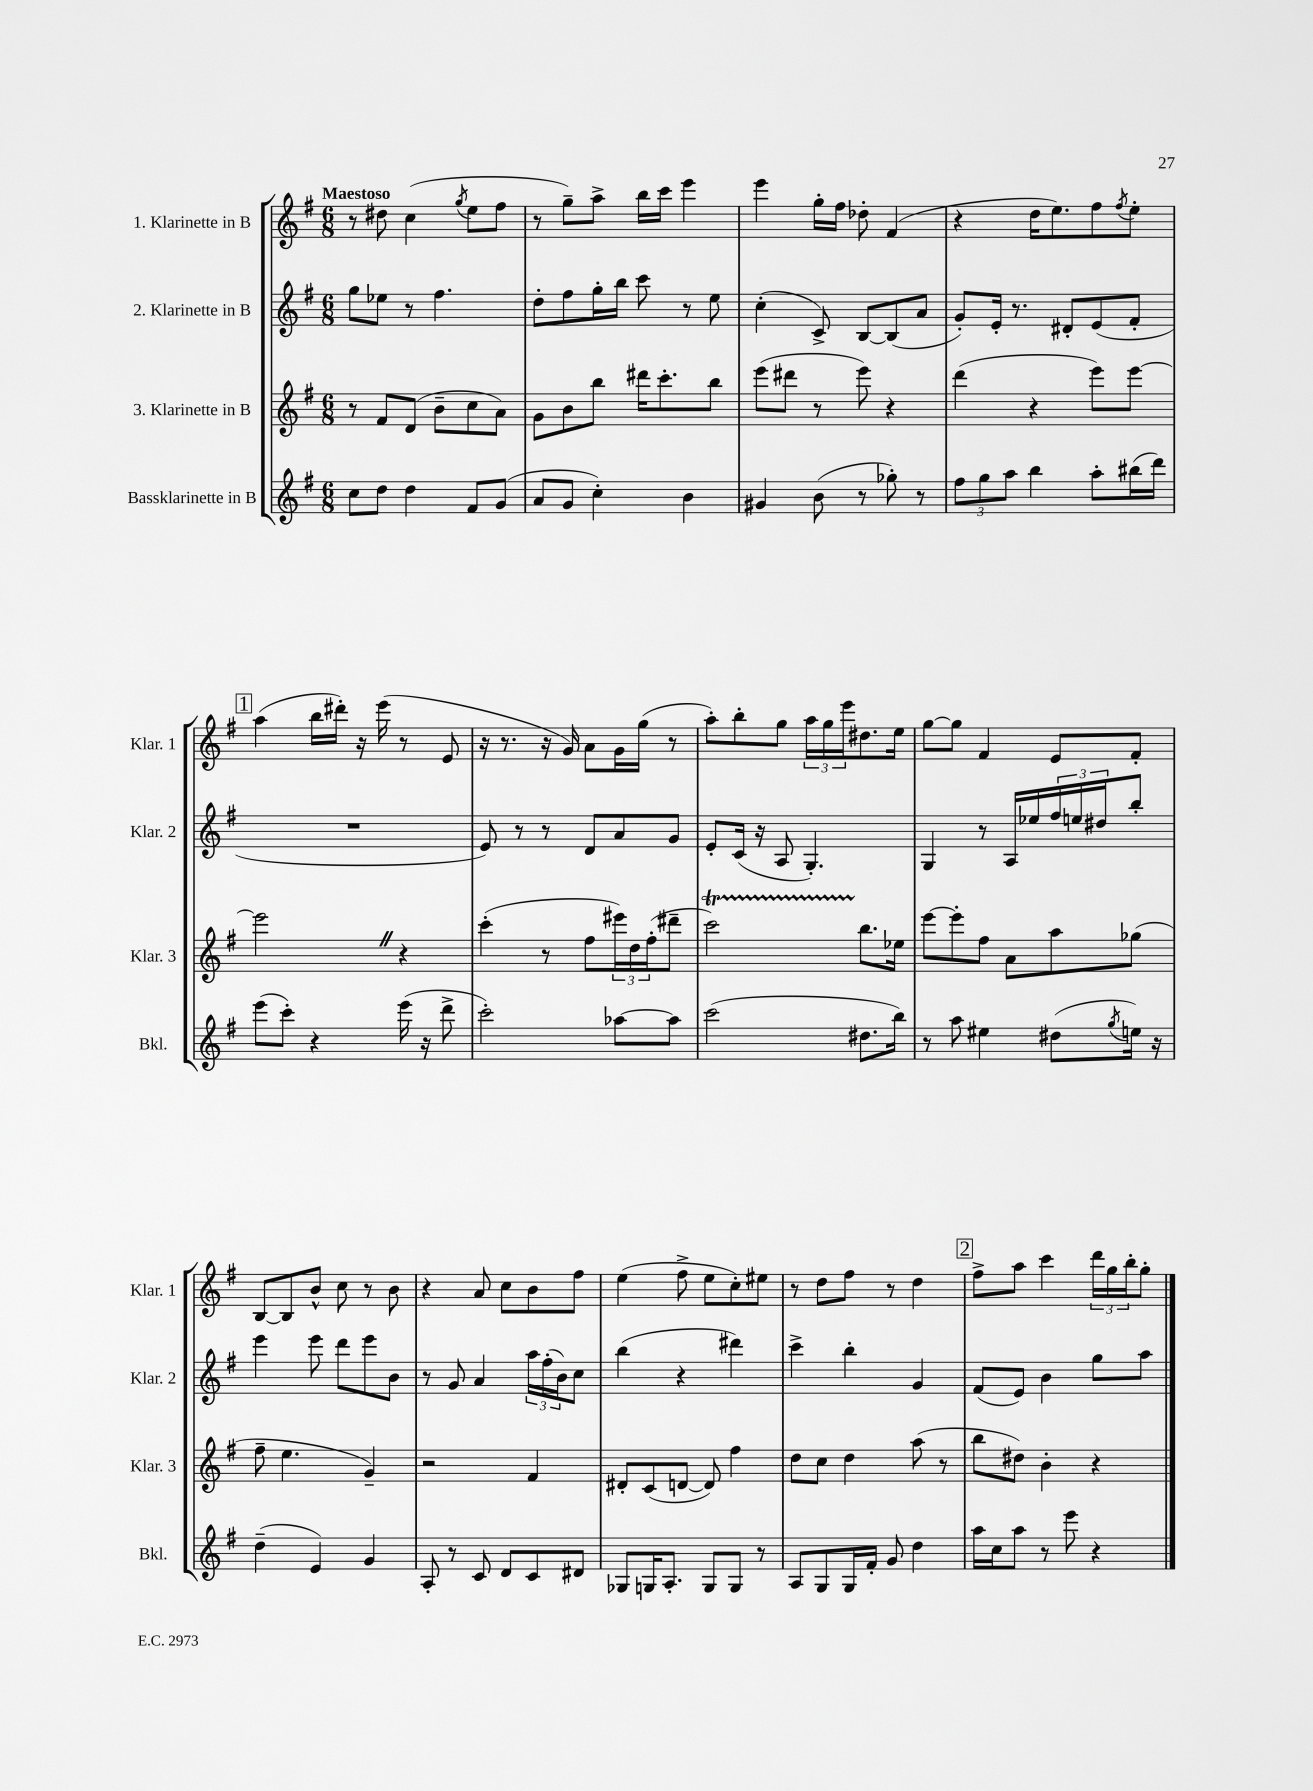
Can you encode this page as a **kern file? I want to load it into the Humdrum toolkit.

**kern	**kern	**kern	**kern
*part4	*part3	*part2	*part1
*staff4	*staff3	*staff2	*staff1
*I"Bassklarinette in B	*I"3. Klarinette in B	*I"2. Klarinette in B	*I"1. Klarinette in B
*I'Bkl.	*I'Klar. 3	*I'Klar. 2	*I'Klar. 1
*clefG2	*clefG2	*clefG2	*clefG2
*k[f#]	*k[f#]	*k[f#]	*k[f#]
*M6/8	*M6/8	*M6/8	*M6/8
=1	=1	=1	=1
!	!	!	!LO:TX:a:B:t=Maestoso
8cc\L	8r	8gg\L	8r
8dd\J	8f#/L	8ee-X\J	8dd#X\
4dd\	(8d/J	8r	(4cc\
.	8b~\L	4.ff#\	.
.	.	.	8qgg/
8f#/L	8cc\	.	8ee\L
(8g/J	8a\J)	.	8ff#\J
=2	=2	=2	=2
8a/L	8g\L	8dd'\L	8r
8g/J	8b\	8ff#\	8gg~\L)
4cc'\)	8bb\J	16gg'\L	8aa^\J
.	.	16bb\JJ	.
.	16ddd#X\KL	8ccc\	16bb\LL
.	8.ccc'\	.	16ccc\JJ
4b\	.	8r	4eee\
.	8bb\J	8ee\	.
=3	=3	=3	=3
4g#X/	(8eee\L	(4cc'\	4eee\
.	8ddd#X\J	.	.
(8b\	8r	8c^/)	16gg'\LL
.	.	.	16ff#\JJ
8r	8eee\)	[8B/L	8dd-X'\
8gg-X'\)	4r	(8B/]	(4f#/
8r	.	8a/J	.
=4	=4	=4	=4
12ff#\L	(4ddd\	8g'/L)	4r
12gg\	.	.	.
.	.	16e'/Jk	.
12aa\J	.	.	.
.	.	8.r	.
4bb\	4r	.	16dd\KL
.	.	.	8.ee\)
.	.	8d#X'/L	.
8aa'\L	8eee\L)	(8e/	8ff#\
.	.	.	8qff#/
(16bb#X\L	[8eee\J	8f#'/J	8ee'\J
16ddd\JJ)	.	.	.
!!LO:LB:g=z
!!LO:REH:place=s1:t=1
=5	=5	=5	=5
(8eee\L	2eeeZ\]	2.r	(4aa\
8ccc'\J)	.	.	.
4r	.	.	16bb\LL
.	.	.	16ddd#X'\JJ)
.	.	.	16r
.	.	.	(16eee\
(16eee\	4r	.	8r
16r	.	.	.
8ddd^\	.	.	8e/
=6	=6	=6	=6
2ccc'\)	(4ccc'\	8e/)	16r
.	.	.	8.r
.	.	8r	.
.	8r	8r	16r
.	.	.	16g/)
.	8ff#\L	8d/L	8a\L
[8aa-X\L	24eee#X\L)	8a/	16g\L
.	24dd\	.	.
.	.	.	(16gg\JJ
.	(24ff#'\J	.	.
8aa-\J]	8ddd#X~\J	8g/J	8r
=7	=7	=7	=7
(2ccc\	2cccT\)	8e'/L	8aa'\L)
.	.	(16c/Jk	8bb'\
.	.	16r	.
.	.	8A/	8gg\J
.	.	4.G'/)	24aa\LL
.	.	.	24gg\
.	.	.	24eee\J
8.dd#X\L	8.bb\L	.	8.dd#X\
16bb\Jk)	16ee-X\Jk	.	16ee\Jk
=8	=8	=8	=8
8r	[8eee\L	4G/	[8gg\L
8aa\	8eee'\]	.	8gg\J]
4ee#X\	8ff#\J	8r	4f#/
.	8a\L	16A/LL	.
.	.	16ee-X/	.
(8dd#X\L	8aa\	24ff#/	8e/L
.	.	24een/	.
.	.	24dd#X/J	.
8qgg/	.	.	.
16een\Jk)	(8gg-X\J	8bb'/J	8f#'/J
16r	.	.	.
!!LO:LB:g=z
=9	=9	=9	=9
(4dd~\	8ff#~\	4eee\	[8B/L
.	4.ee\	.	8B/]
4e/)	.	8eee\	8b^^/J
.	.	8ddd\L	8cc\
4g/	4g~/)	8eee\	8r
.	.	8b\J	8b\
=10	=10	=10	=10
8A'/	2r	8r	4r
8r	.	8g/	.
8c/	.	4a/	8a/
8d/L	.	.	8cc\L
8c/	4f#/	24aa\LL	8b\
.	.	(24ff#'\	.
.	.	24b\J)	.
8d#X/J	.	8cc\J	8ff#\J
=11	=11	=11	=11
8G-X/L	8d#X'/L	(4bb\	(4ee\
16Gn/K	(8c/	.	.
8.A'/J	.	.	.
.	[8dn/J	4r	8ff#^\
8G/L	8d/])	.	8ee\L
8G/J	4ff#\	4ddd#X\)	8cc'\)
8r	.	.	8ee#X\J
=12	=12	=12	=12
8A/L	8dd\L	4ccc^\	8r
8G/	8cc\J	.	8dd\L
16G/L	4dd\	4bb'\	8ff#\J
16f#'/JJ	.	.	.
8g/	.	.	8r
4dd\	(8aa\	4g/	4dd\
.	8r	.	.
!!LO:REH:place=s1:t=2
=13	=13	=13	=13
16aa\LL	8bb\L	(8f#/L	8ff#^\L
16cc\J	.	.	.
8aa\J	8dd#X\J)	8e/J)	8aa\J
8r	4b'\	4b\	4ccc\
8eee\	.	.	.
4r	4r	8gg\L	24ddd\LL
.	.	.	24gg\
.	.	.	24bb'\J
.	.	8aa\J	8gg'\J
==	==	==	==
*-	*-	*-	*-
